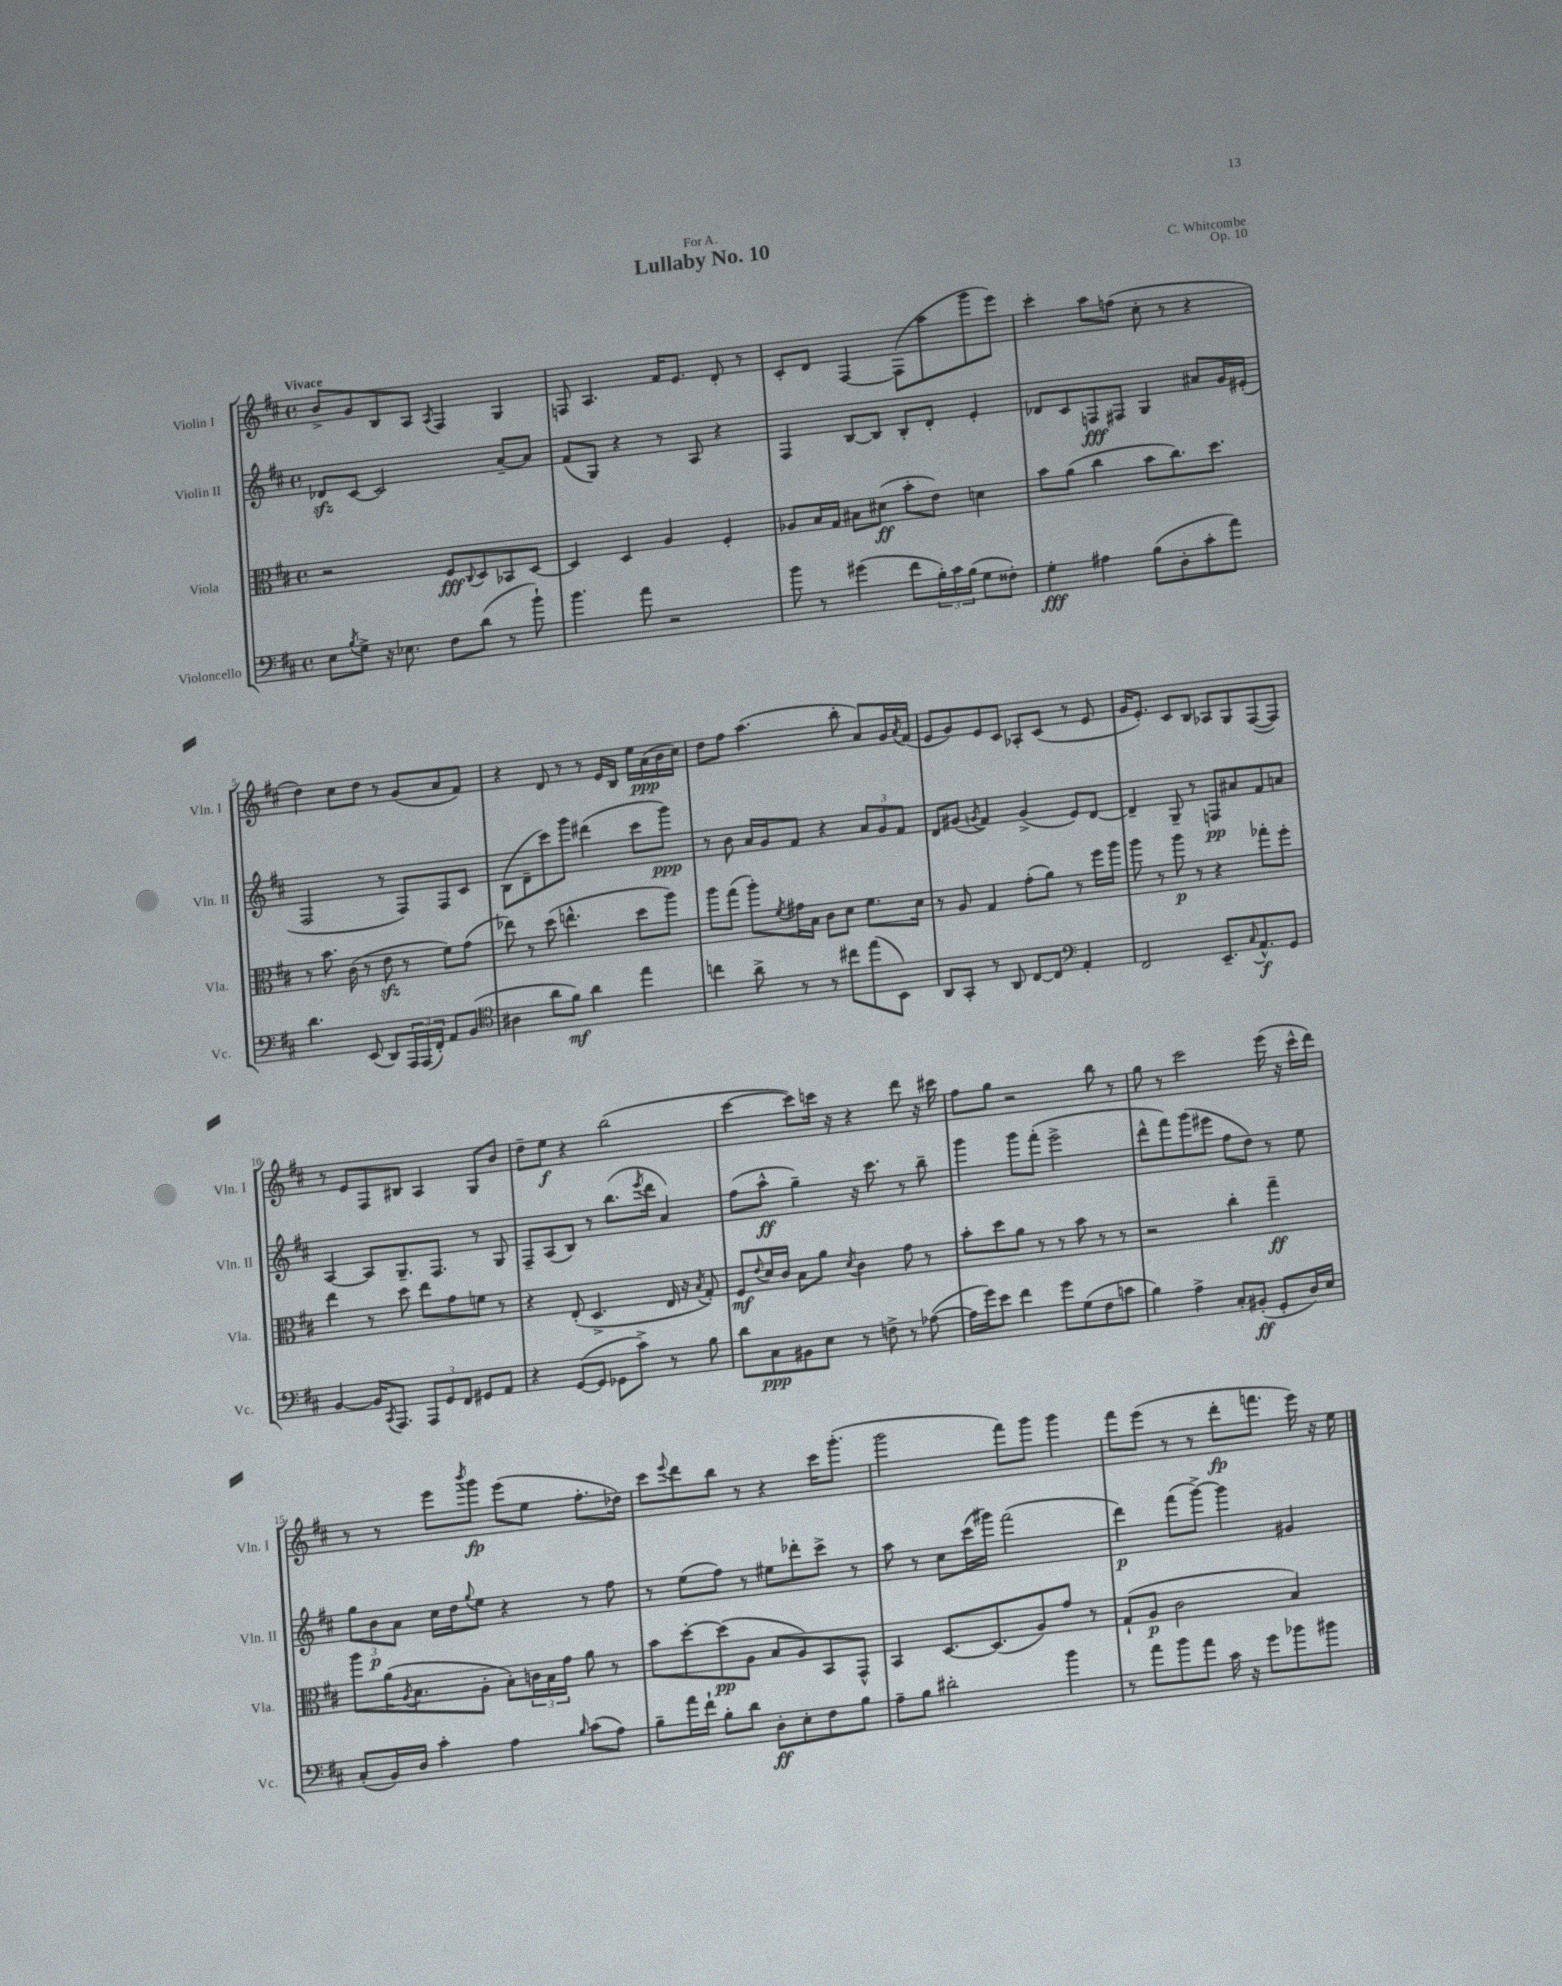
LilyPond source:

\header { title = "Lullaby No. 10" composer = "C. Whitcombe" dedication = "For A." opus = "Op. 10" }
<<
\new StaffGroup <<
\new Staff = "s0" \with { instrumentName = "Violin I" shortInstrumentName = "Vln. I" } {
    \clef treble \key d \major \defaultTimeSignature \time 4/4 \tempo "Vivace"
    b'8-> g'8 b8 a8 \acciaccatura { a8 } fis4 g4 |
    f8 a4. fis'16 e'8. d'8-. r8 |
    cis'8-. d'8 fis4~ fis8( a''8 g'''8 e'''8) |
    cis'''4-. a''8 f''8( cis''8-. r8 r4 |
    d''4) cis''8 d''8 r8 g'8( a'8 fis'8) |
    r4 d'8 r8 r8 e'16 b16 e''16 a'16\ppp( b'16 cis''16) |
    d''8 fis''8 a''4.( b''8-. a'8) g'16 \acciaccatura { a'8 } fis'16( |
    e'8 g'8) e'8 cis'8 aes8-. cis'8( r8 e'8 |
    g'16 e'8.-.) cis'8 b8 aes8 g8 fis8~( fis8) |
    r8 e'8 fis8 bis8 a4 g8 b'8 |
    d''8-- e''8\f r4 b''2( |
    cis'''4~ cis'''8) c'''16 r16 r4 d'''8 r16 cis'''16 |
    fis''8 g''8 r2 b''8 r8 |
    g''8 r8 cis'''2 e'''16( r16 cis'''16-^ d'''16) |
    r8 r8 e'''8 \acciaccatura { b'''8 } g'''8\fp e'''8( e''8 fis''8.-. des''16) |
    cis'''8 \appoggiatura { e'''8 } d'''8 b''8 r8 r4 cis'''16 g'''8.-.( |
    g'''2 fis'''8) g'''8 g'''4 |
    fis'''8 e'''8( r8 r8 d'''8-.\fp f'''8. e'''16) r16 e''16 \bar "|." |
}
\new Staff = "s1" \with { instrumentName = "Violin II" shortInstrumentName = "Vln. II" } {
    \clef treble \key d \major \defaultTimeSignature \time 4/4
    des'8\sfz cis'8~ cis'2 a'8~-- a'8 |
    fis'8( g8) r4 r8 a8 r4 |
    fis4 b8~ b8 b8-. d'8-. e'4-. |
    des'8 cis'8 f8\fff fis8 g4 ais'8 g'16 eis'16-.( |
    fis2 r8 fis8) fis8 cis'8 |
    b8( d'8-- cis'''8) g'''8 dis'''4( cis'''8 g'''8\ppp) |
    r8 b'8 a'16 g'16 fis'8 r4 \tuplet 3/2 { a'8 g'8 fis'8 } |
    d'8 gis'8( \acciaccatura { g'8 } fis'4) g'4->( e'8) d'8~ |
    d'4-- g8-- r8 f8\pp ais'8 fis'8 a'8 |
    a4~ a8 g8.-- fis8. r8 g8 |
    fis8-- a8( b8) r8 b''8.( \acciaccatura { e'''8 } d'''16 a'4) |
    fis''8( a''8-^\ff g''4--) r16 cis'''8. r8 b''8-- |
    g'''4 g'''8 fis'''8-.( e'''2-> |
    d'''8-^ fis'''8) g'''8( eis'''8 fis''8 d''8) r8 e''8 |
    \tuplet 3/2 { g''8 b'8\p a'8 } cis''16 d''16 \appoggiatura { g''8 } e''8 r4 r8 fis''8 |
    r8 e''8( fis''8) r8 eis''8 des'''8-. cis'''8-> r8 |
    a''8 r8 cis''8 cis'''16( gis'''16) fis'''2( |
    d'''4\p) fis'''8( g'''8~->) g'''4 gis'4 \bar "|." |
}
\new Staff = "s2" \with { instrumentName = "Viola" shortInstrumentName = "Vla." } {
    \clef alto \key d \major \defaultTimeSignature \time 4/4
    r2 fis8\fff \appoggiatura { cis8 } d8 bes,8 d8~ |
    d4 d4 a4 fis4-. |
    aes8 b16 g16 bis8 dis'8\ff( b'8-. e'8) d'4 |
    b'8 a'8( cis''4 b'8 cis''8.) d''8. |
    r8 b'8. cis'16( r8 e'8\sfz r8 fis'8) g'8( |
    ees''8) r8 d''8( e''4.-^ d''8 a''8) |
    a''8 g''8( a''8-.) \acciaccatura { fis'8 } gis'16 b16 cis'8 d'8 fis'8. d'16 |
    r8 a8 g4 g'8-.( a'8) r8 fis''16 a''16 |
    a''8 r8 a''8\p r8 r4 ges''8-. fis''8-. |
    e''4 r8 d''8 e''8 g'8 f'8 r8 |
    r4 e8-.( d4.-> e16 r16 \acciaccatura { b8 } g8-.) |
    fis8\mf \appoggiatura { e'8 } d'16 cis'16 b8 a'8 \acciaccatura { d'8 } cis'4 g'8 r8 |
    b'8-. d''8 a'8 r8 r8 b'8 r8 r8 |
    r2 cis''4-. g''4--\ff |
    a''8 a'16( \acciaccatura { a8 } b8. a8-. b8-.) \tuplet 3/2 { c'16 b16 g'16 } a'8 r8 |
    b'8 d''8~-. d''8\pp( a8 b8 a8) b,8 g,8-^ |
    b,4 d8.~ d8.( a8) g'8 r8 |
    g8-!( a8\p cis'2 b4) \bar "|." |
}
\new Staff = "s3" \with { instrumentName = "Violoncello" shortInstrumentName = "Vc." } {
    \clef bass \key d \major \defaultTimeSignature \time 4/4
    e8 \acciaccatura { b8 } g8-> r16 ees8. fis8 d'8( r8 b'8-!) |
    b'4. a'8 r2 |
    b'8 r8 gis'4( fis'8 \tuplet 3/2 { b16-.) cis'16 b16( } g8 fisis8-.) |
    g4-.\fff ais4 b8( d8-. cis'8-. a'8) |
    d'4. e,8( d,8) \tuplet 3/2 { a,,16 a,,16( fis,16-.) } a,8 b,8( |
    \clef tenor ais4 a'8 fis'8\mf) a'4 e''4 |
    c''4 a'8-> r8 r8 cis''8 e''8( b,8) |
    a,8 g,8-. r8 a,8 cis8~ cis8 \clef bass a,4-. |
    fis,2 e,8.-- \appoggiatura { cis8 } a,8.-^\f g,8 |
    b,4~ b,16 \acciaccatura { cis,8 } a,,8. \tuplet 3/2 { a,,8 g,8 fis,8 } gis,8 a,8 |
    r4 g,8~( g,8 ges,8 cis'8->) r8 b8 |
    d'8 cis8\ppp bis,8 e8 r8 f8-> r8 aes8~( |
    aes16 g'16) e'8 fis'4 g'8 g8( fis8 c'8 |
    b4) a4-> cis8-. bis,8-.\ff( g,8-. d16) e16 |
    cis8-.( b,16) d16 cis'4-. a4 \grace { b16 } cis'8( a8) |
    b8-- a'16 fis'16-! b8-. d'8 d8-.\ff e8-. fis8 b8 |
    a8-- b8 dis'2-. b'4 |
    r8 a'8 b'8 a'8 cis'16 r16 g'8 bes'8 bis'8 \bar "|." |
}
>>
>>
